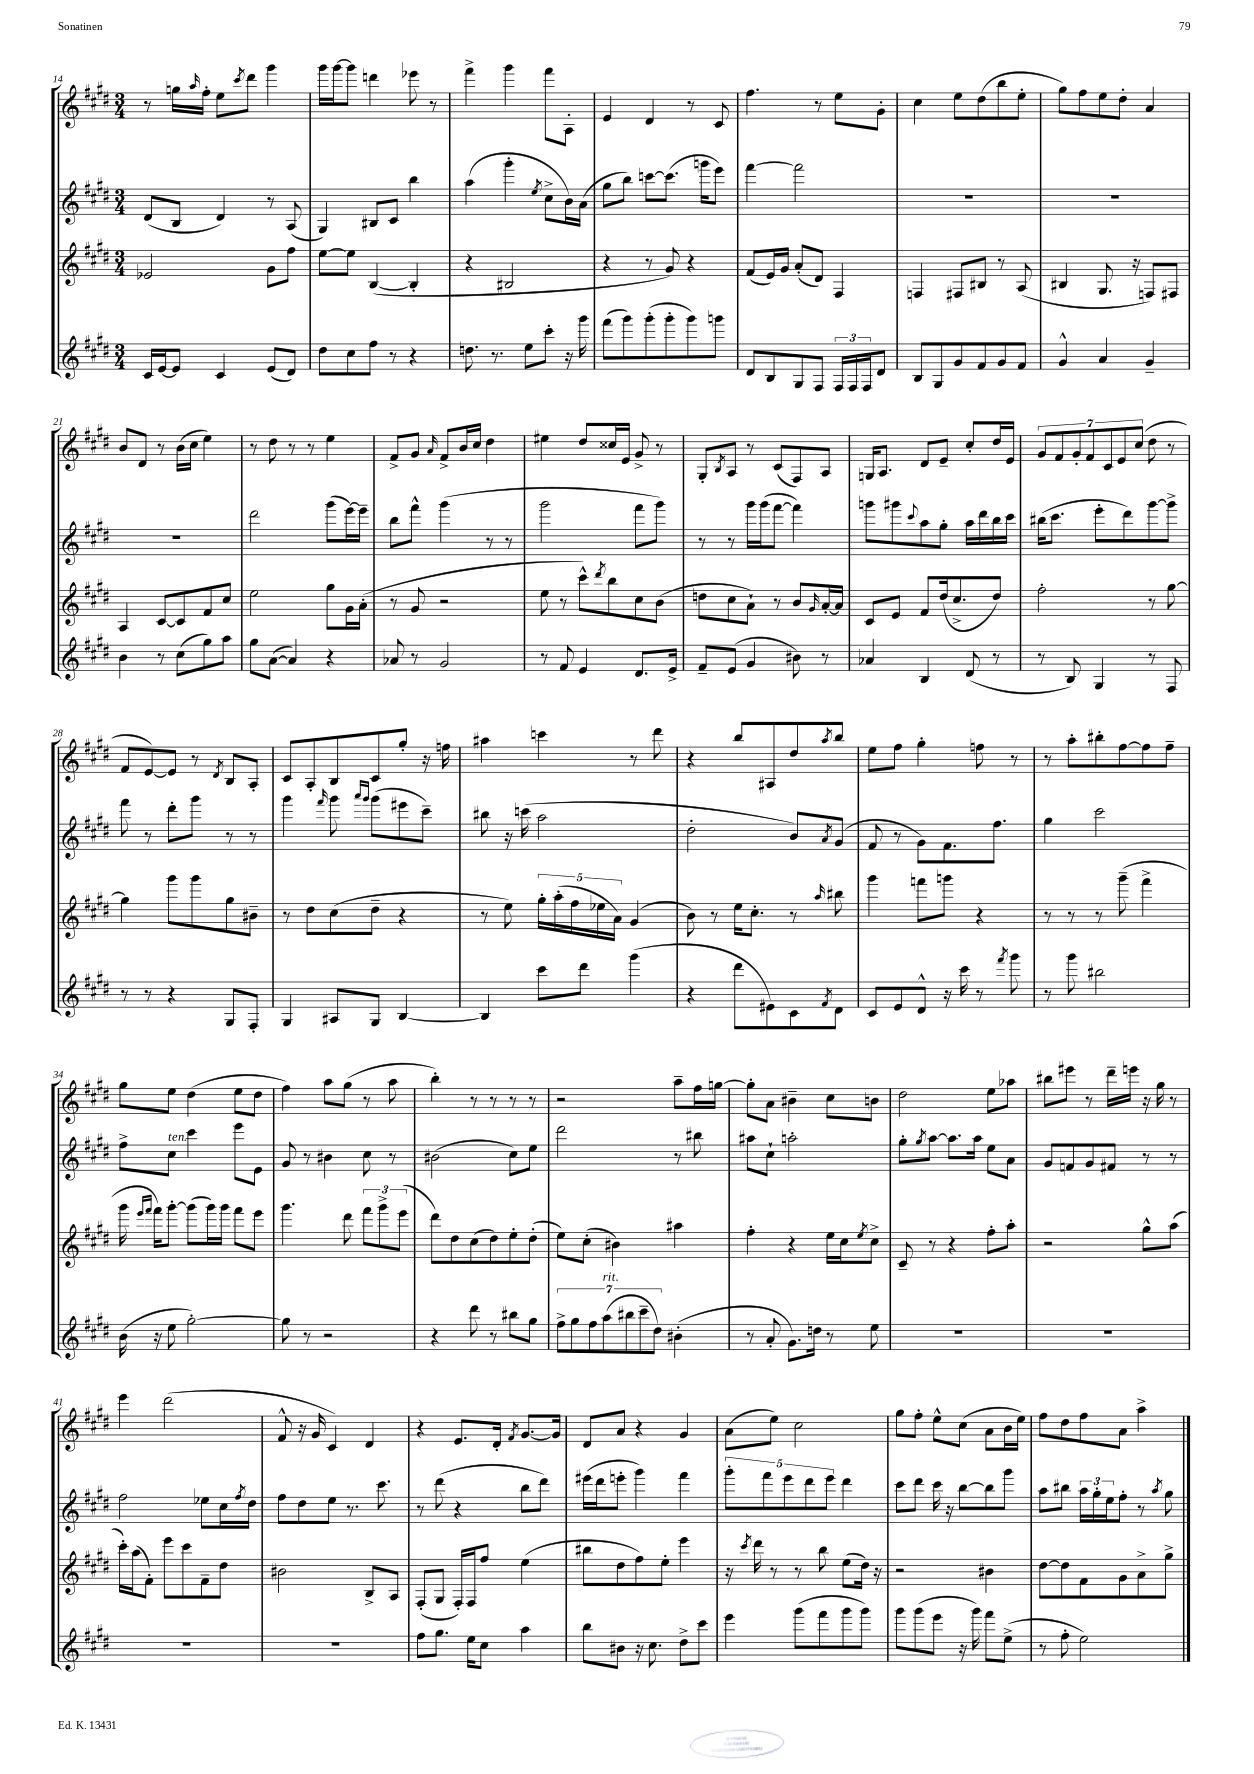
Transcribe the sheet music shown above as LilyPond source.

<<
\new StaffGroup <<
\new Staff = "s0" {
    \clef treble \key e \major \numericTimeSignature \time 3/4
    r8 g''16 \grace { a''16 } fis''16-. e''8 \acciaccatura { cis'''8 } dis'''8 gis'''4 |
    gis'''16 gis'''16~ gis'''8 d'''4 ees'''8 r8 |
    fis'''4-> gis'''4 fis'''8 a8-. |
    e'4 dis'4 r8 cis'8 |
    fis''4. r8 e''8 gis'8-. |
    cis''4 e''8 dis''8( b''8 e''8-. |
    gis''8) fis''8 e''8 dis''8-. a'4 |
    b'8 dis'8 r8 b'16( cis''16 e''4) |
    r8 dis''8 r8 r8 e''4 |
    fis'8-> gis'8 \grace { a'16 } fis'8-> b'16 cis''16 dis''4 |
    eis''4 dis''8 cisis''16 e'16 gis'8-> r8 |
    gis8-. \acciaccatura { b8 } a8 r8 cis'8( fis8) a8 |
    g16 a8. dis'8 e'8-- cis''8-. dis''16 e'16 |
    \tuplet 7/4 { gis'8 fis'8 gis'8-. fis'8 cis'8 e'8 cis''8( } dis''8 r8 |
    fis'8 e'8~) e'8 r8 \acciaccatura { dis'8 } b8 a8-. |
    cis'8 a8-. b8 cis'8 gis''8-. r16 f''16 |
    ais''4 c'''4 r8 dis'''8 |
    r4 b''8 ais8 dis''8 \acciaccatura { a''8 } b''8 |
    e''8 fis''8 gis''4-. f''8 r8 |
    r8 a''8-. bis''8-. fis''8~ fis''8 fis''8-- |
    gis''8 e''8 dis''4( e''8 dis''8 |
    fis''4) a''8 gis''8( r8 a''8 |
    b''4-.) r8 r8 r8 r8 |
    r2 a''8-- fis''16 g''16~ |
    g''8-. a'8 bis'4-- cis''8 b'8 |
    dis''2 e''8 aes''8 |
    bis''8 eis'''8 r8 dis'''16-- e'''16 r16 gis''16 r8 |
    e'''4 dis'''2( |
    fis'8-^ r16 gis'16 cis'4) dis'4 |
    r4 e'8. dis'16-. \acciaccatura { fis'8 } gis'8.~ gis'16 |
    dis'8 a'8 r4 gis'4 |
    a'8( e''8) cis''2 |
    gis''8 fis''8-. e''8-^ cis''8( a'8 b'16 e''16) |
    fis''8 dis''8 fis''8 a'8 a''4-> \bar "|." |
}
\new Staff = "s1" {
    \clef treble \key e \major \numericTimeSignature \time 3/4
    dis'8( b8 dis'4) r8 a8( |
    gis4) bis8 cis'8 b''4 |
    a''4( gis'''4-. \acciaccatura { e''8 } cis''8-> b'16) a'16( |
    gis''8 b''8) c'''8~ c'''8.( g'''16 e'''8) |
    fis'''4~ fis'''2 |
    R2. |
    R2. |
    R2. |
    dis'''2 gis'''8( e'''16~) e'''16-- |
    b''8 fis'''8-^ gis'''4( r8 r8 |
    gis'''2 fis'''8 gis'''8) |
    r8 r8 gis'''16 gis'''16( fis'''8~ fis'''4) |
    g'''8 gis'''8 \appoggiatura { cis'''8 } a''8 gis''8-. a''16 dis'''16 b''16 cis'''16 |
    bis''16( cis'''8. e'''8-. dis'''8) gis'''8~ gis'''8-> |
    fis'''8 r8 dis'''8-. gis'''8 r8 r8 |
    gis'''4 \grace { fis'''16 } gis'''8 \grace { a'''16 gis'''16 } gis'''8( eis'''8 cis'''8--) |
    bis''8 r16 c'''16( a''2 |
    dis''2-. b'8) \acciaccatura { a'8 } gis'8( |
    fis'8 r8 gis'8) fis'8. fis''8. |
    gis''4 cis'''2 |
    fis''8-> cis''8^\markup { \italic "ten." } cis'''4 e'''8 e'8 |
    gis'8 r8 bis'4 cis''8 r8 |
    bis'2( cis''8) e''8 |
    dis'''2 r8 bis''8 |
    ais''8 cis''8-! a''2-. |
    gis''8-. \acciaccatura { gis''8 } a''8~ a''8. a''16 e''8 a'8 |
    gis'8 f'8 gis'8 fis'8 r8 r8 |
    fis''2 ees''8 cis''16 \acciaccatura { fis''8 } dis''16 |
    fis''8 dis''8 e''8 r8. cis'''8. |
    r8 dis'''8( r4 b''8 dis'''8) |
    eis'''16( dis'''16 e'''8-. gis'''4) fis'''4 |
    \tuplet 5/4 { gis'''8-. fis'''8 e'''8 dis'''8 e'''8 } dis'''4 |
    cis'''8 dis'''8 cis'''16 r16 b''8~ b''8 gis'''8 |
    a''8 bis''8 \tuplet 3/2 { a''16 gis''16-. e''16 } fis''8-. r8 \acciaccatura { a''8 } gis''8 \bar "|." |
}
\new Staff = "s2" {
    \clef treble \key e \major \numericTimeSignature \time 3/4
    ees'2 gis'8 fis''8 |
    e''8~ e''8 b4~( b4-. |
    r4 bis2 |
    r4 r8 gis'8) r4 |
    fis'8( e'16) gis'16 a'8-.( dis'8) fis4 |
    f4 fis8 bis8 r8 a8( |
    bis4 gis8. r16 f8) fis8 |
    a4 cis'8~ cis'8 fis'8 cis''8 |
    e''2 gis''8 gis'16 a'16-.( |
    r8 gis'8 r2 |
    e''8 r8 cis'''8-^) \acciaccatura { dis'''8 } b''8 cis''8 b'8( |
    d''8 cis''8 a'8-!) r8 b'8 \grace { gis'16 } a'16~-. a'16 |
    cis'8 e'8 fis'8 dis''16( cis''8.-> dis''8) |
    fis''2-. r8 gis''8~ |
    gis''4 gis'''8 gis'''8 gis''8 bis'8-- |
    r8 dis''8 cis''8( dis''8-- r4 |
    r8 e''8) \tuplet 5/4 { gis''16-. a''16-.( fis''16 ees''16 a'16) } gis'4( |
    b'8) r8 e''16 cis''8.-. r8 \grace { a''16 } bis''8 |
    gis'''4 f'''8 g'''8 r4 |
    r8 r8 r8 gis'''8--( fis'''4-> |
    gis'''16 \grace { e'''16 fis'''16 } fis'''16) gis'''8~-. gis'''8( gis'''16) gis'''16 fis'''8 e'''8 |
    gis'''4. dis'''8 \tuplet 3/2 { fis'''8 gis'''8-> e'''8( } |
    dis'''8) dis''8 cis''8( dis''8) e''8-. dis''8-.( |
    e''8) cis''8-.( bis'4) ais''4 |
    fis''4-. r4 e''16 cis''16 \acciaccatura { e''8 } cis''8-> |
    cis'8-- r8 r4 fis''8-. a''8-. |
    r2 gis''8-^ a''8( |
    cis'''16-.) a''16( fis'8-.) e'''8 cis'''8 fis'8-- dis''8 |
    bis'2 b8-> a8 |
    fis8-.( gis8 fis16-.) fis16 fis''8 e''4( |
    bis''8 dis''8 fis''8) e''8-. e'''4 |
    r16 \acciaccatura { cis'''8 } dis'''16 r8 r8 b''8 e''8( dis''16) r16 |
    r2 bis'4 |
    dis''8~ dis''8 fis'8 gis'8 a'8-> gis''8-> \bar "|." |
}
\new Staff = "s3" {
    \clef treble \key e \major \numericTimeSignature \time 3/4
    cis'16 e'16~ e'8 cis'4 e'8( dis'8) |
    dis''8 cis''8 fis''8 r8 r4 |
    d''8. r8. e''8 cis'''8-. r16 gis'''16 |
    fis'''8( gis'''8) gis'''8-.( gis'''8-. gis'''8) g'''8 |
    dis'8 b8 gis8 fis8 \tuplet 3/2 { fis16 fis16 fis16 } dis'8 |
    b8 gis8 gis'8 fis'8 gis'8 fis'8 |
    gis'4-^ a'4 gis'4-- |
    b'4 r8 cis''8( gis''8) a''8 |
    gis''8 a'8~( a'4) r4 |
    aes'8 r8 gis'2 |
    r8 fis'8 e'4 dis'8. e'16-> |
    fis'8-- e'8( gis'4 bis'8) r8 |
    aes'4 b4 dis'8( r8 |
    r8 b8) gis4 r8 fis8 |
    r8 r8 r4 gis8 fis8-. |
    gis4 ais8 gis8 b4~ |
    b4 cis'''8 dis'''8 gis'''4( |
    r4 dis'''8 eis'8) cis'8 \acciaccatura { fis'8 } dis'8 |
    cis'8 e'8 dis'8-^ r16 cis'''16 r8 \acciaccatura { fis'''8 } gis'''8 |
    r8 gis'''8 bis''2 |
    b'16( r16 e''8 gis''2~-.) |
    gis''8 r8 r2 |
    r4 dis'''8 r8 bis''8 gis''8 |
    \tuplet 7/4 { fis''8-> gis''8 fis''8 a''8^\markup { \italic "rit." }( bis''8 cis'''8-- dis''8) } bis'4-.( |
    r8 a'8-. gis'8.) d''16 r8 e''8 |
    R2. |
    R2. |
    R2. |
    R2. |
    fis''8 gis''8. e''16 cis''8 a''4 |
    b''8 bis'8 r16 cis''8. dis''8-> cis'''8 |
    e'''4 gis'''8( fis'''8 gis'''8 gis'''8) |
    gis'''8 gis'''8( e'''8 r16 gis'''16) fis'''8 e''8->( |
    r8 fis''8-. e''2) \bar "|." |
}
>>
>>
\layout { \context { \Score currentBarNumber = #14 } }
